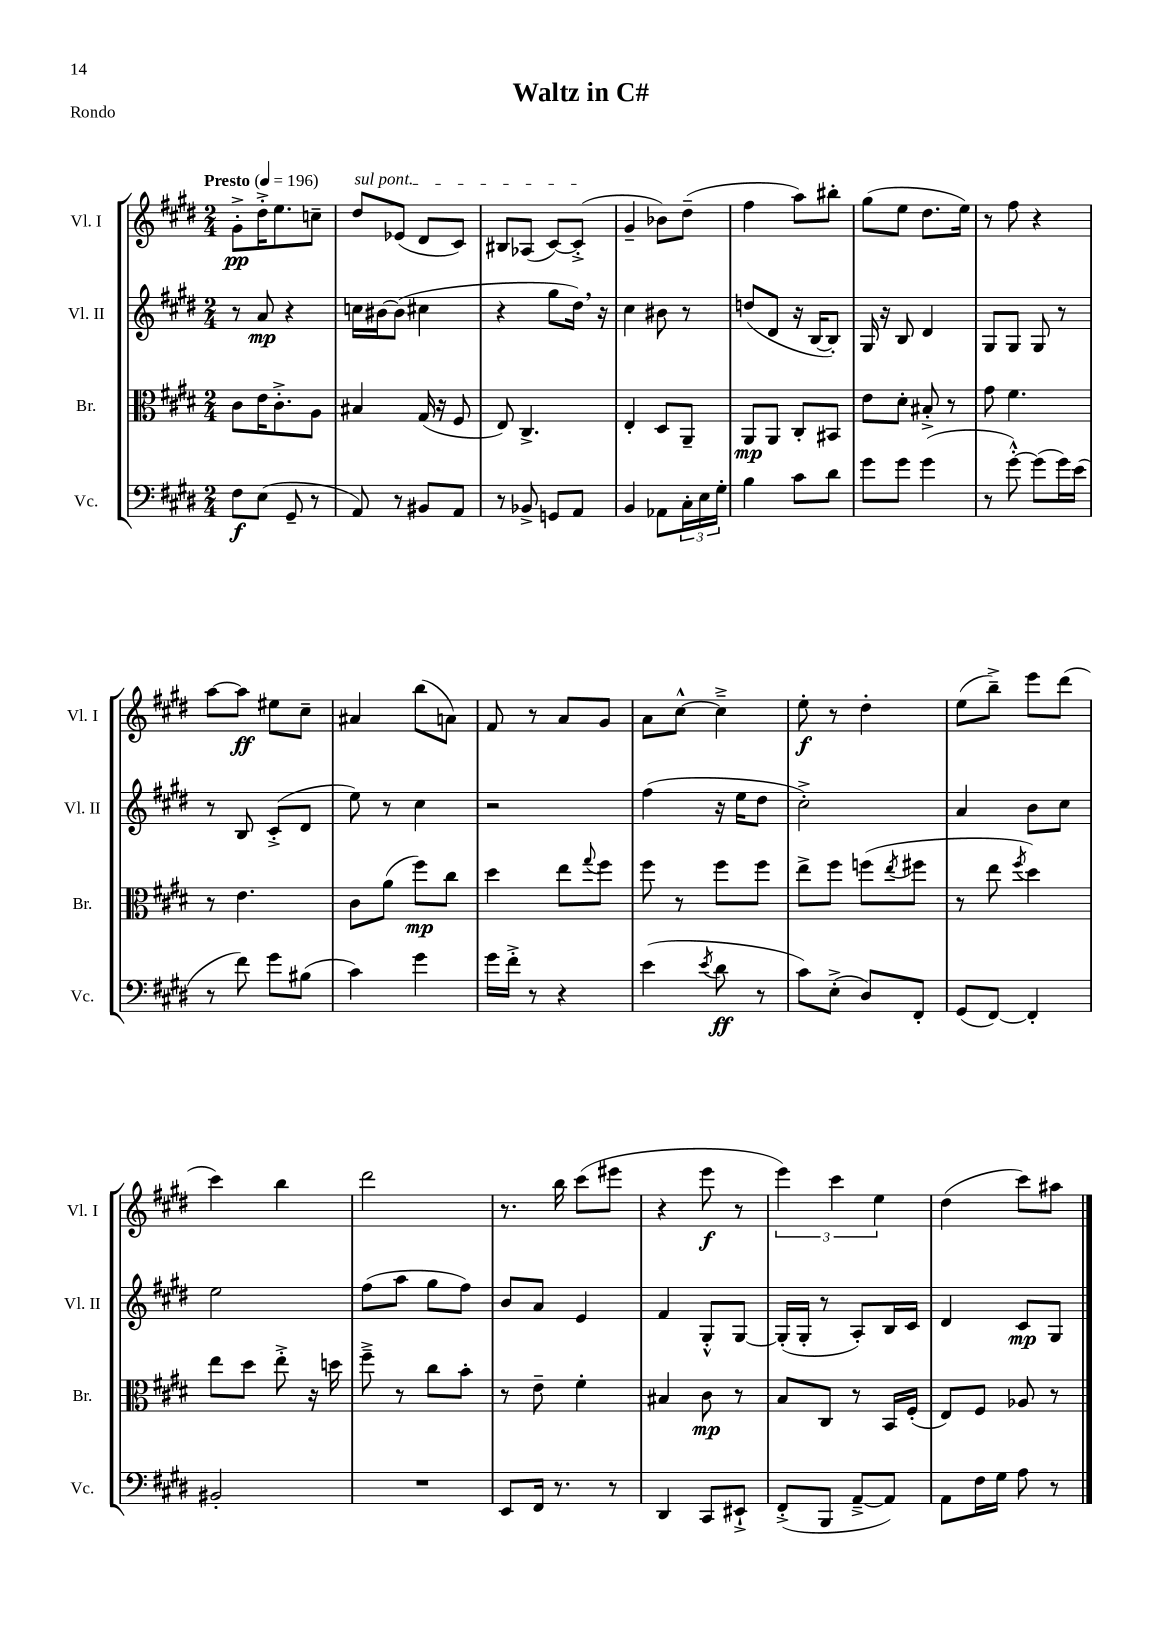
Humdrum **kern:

**kern	**kern	**kern	**kern
*staff4	*staff3	*staff2	*staff1
*clefF4	*clefC3	*clefG2	*clefG2
*k[f#c#g#d#]	*k[f#c#g#d#]	*k[f#c#g#d#]	*k[f#c#g#d#]
*M2/4	*M2/4	*M2/4	*M2/4
*MM196	*MM196	*MM196	*MM196
8F#\L	8c#\L	8r	8g#'^\L
(8E\J	16e\K	8a/	16dd#'^\K
.	8.c#'^\	.	8.ee\
8GG#~/	.	4r	.
8r	8A\J	.	8cc~\J
=	=	=	=
8AA/)	4B#/	16cc\LL	8dd#/L
.	.	[16b#\J	.
8r	.	(8b#\]J	(8e-/J
8BB#/L	(16G#/	4cc#\	8d#/L
.	16r	.	.
8AA/J	8F#/	.	8c#/J)
=	=	=	=
8r	8E/)	4r	8B#/L
8BB-^/	4.C#^/	.	(8A-/J
8GG/L	.	8gg#\L	[8c#/L)
8AA/J	.	16dd#\Jk)	(8c#'^/]J
.	.	16r	.
=	=	=	=
4BB/	4E'/	4cc#\	4g#~/
8AA-\L	8D#/L	8b#\	8b-\L)
24C#'\L	8AA~/J	8r	(8dd#~\J
24E\	.	.	.
24G#'\JJ	.	.	.
=	=	=	=
4B\	8AA/L	(8dd/L	4ff#\
.	8AA/J	8d#/J	.
8c#\L	8C#'/L	16r	8aa\L)
.	.	[16B/LK	.
8d#\J	8BB#/J	8B'/]J)	8bb#'\J
=	=	=	=
8g#\L	8e\L	16G#/	(8gg#\L
.	.	16r	.
8g#\J	8d#'\J	8B/	8ee\J
(4g#\	8B#'^/	4d#/	8.dd#\L
.	8r	.	.
.	.	.	16ee\Jk)
=	=	=	=
8r	8g#\	8G#/L	8r
[8g#'^^\)	4.f#\	8G#/J	8ff#\
(8g#\]L	.	8G#/	4r
16g#\L)	.	8r	.
(16e\JJ	.	.	.
=	=	=	=
8r	8r	8r	[8aa\L
8f#\)	4.e\	8B/	8aa\]J
8g#\L	.	(8c#'^/L	8ee#\L
(8B#\J	.	8d#/J	8cc#~\J
=	=	=	=
4c#\)	8c#\L	8ee\)	4a#/
.	(8a\J	8r	.
4g#\	8ff#\L)	4cc#\	(8bb\L
.	8cc#\J	.	8a\J)
=	=	=	=
16g#\LL	4dd#\	2r	8f#/
16f#'^\JJ	.	.	.
8r	.	.	8r
4r	8ee\L	.	8a/L
.	8qqgg#/	.	.
.	8ff#\J	.	8g#/J
=	=	=	=
(4e\	8ff#\	(4ff#\	8a\L
.	8r	.	[8cc#^^\J
8qe/	.	.	.
8d#\	8ff#\L	16r	4cc#~^\]
.	.	16ee\LK	.
8r	8ff#\J	8dd#\J	.
=	=	=	=
8c#\L)	8ee^\L	2cc#'^\)	8ee'\
(8E'^\J	8ff#\J	.	8r
8D#/L)	(8ff\L	.	4dd#'\
.	8qee/	.	.
8FF#'/J	8ff#\J	.	.
=	=	=	=
(8GG#/L	8r	4a/	(8ee\L
[8FF#/J)	8ee\	.	8bb~^\J)
.	8qff#/	.	.
4FF#'/]	4dd#\)	8b\L	8eee\L
.	.	8cc#\J	(8ddd#\J
=	=	=	=
2BB#'/	8ee\L	2ee\	4ccc#\)
.	8dd#\J	.	.
.	8ee'^\	.	4bb\
.	16r	.	.
.	16dd\	.	.
=	=	=	=
2r	8ff#~^\	(8ff#\L	2ddd#\
.	8r	8aa\J	.
.	8cc#\L	8gg#\L	.
.	8b'\J	8ff#\J)	.
=	=	=	=
8EE/L	8r	8b/L	8.r
16FF#/Jk	8e~\	8a/J	.
8.r	.	.	16bb\
.	4f#'\	4e/	(8ccc#\L
8r	.	.	8eee#\J
=	=	=	=
4DD#/	4B#/	4f#/	4r
8CC#/L	8c#\	8G#'^^/L	8eee\
8EE#`^/J	8r	[8G#/J	8r
=	=	=	=
(8FF#'^/L	8B/L	(16G#'/]LL	6eee\)
.	.	16G#'/JJ	.
8BBB/J	8C#/J	8r	.
.	.	.	6ccc#\
[8AA~^/L	8r	8A'/L)	.
.	.	.	6ee\
8AA/]J)	16BB/LL	16B/L	.
.	(16F#'/JJ	16c#/JJ	.
=	=	=	=
8AA\L	8E/L)	4d#/	(4dd#\
16F#\L	8F#/J	.	.
16G#\JJ	.	.	.
8A\	8A-/	8c#/L	8ccc#\L)
8r	8r	8G#/J	8aa#\J
==	==	==	==
*-	*-	*-	*-
